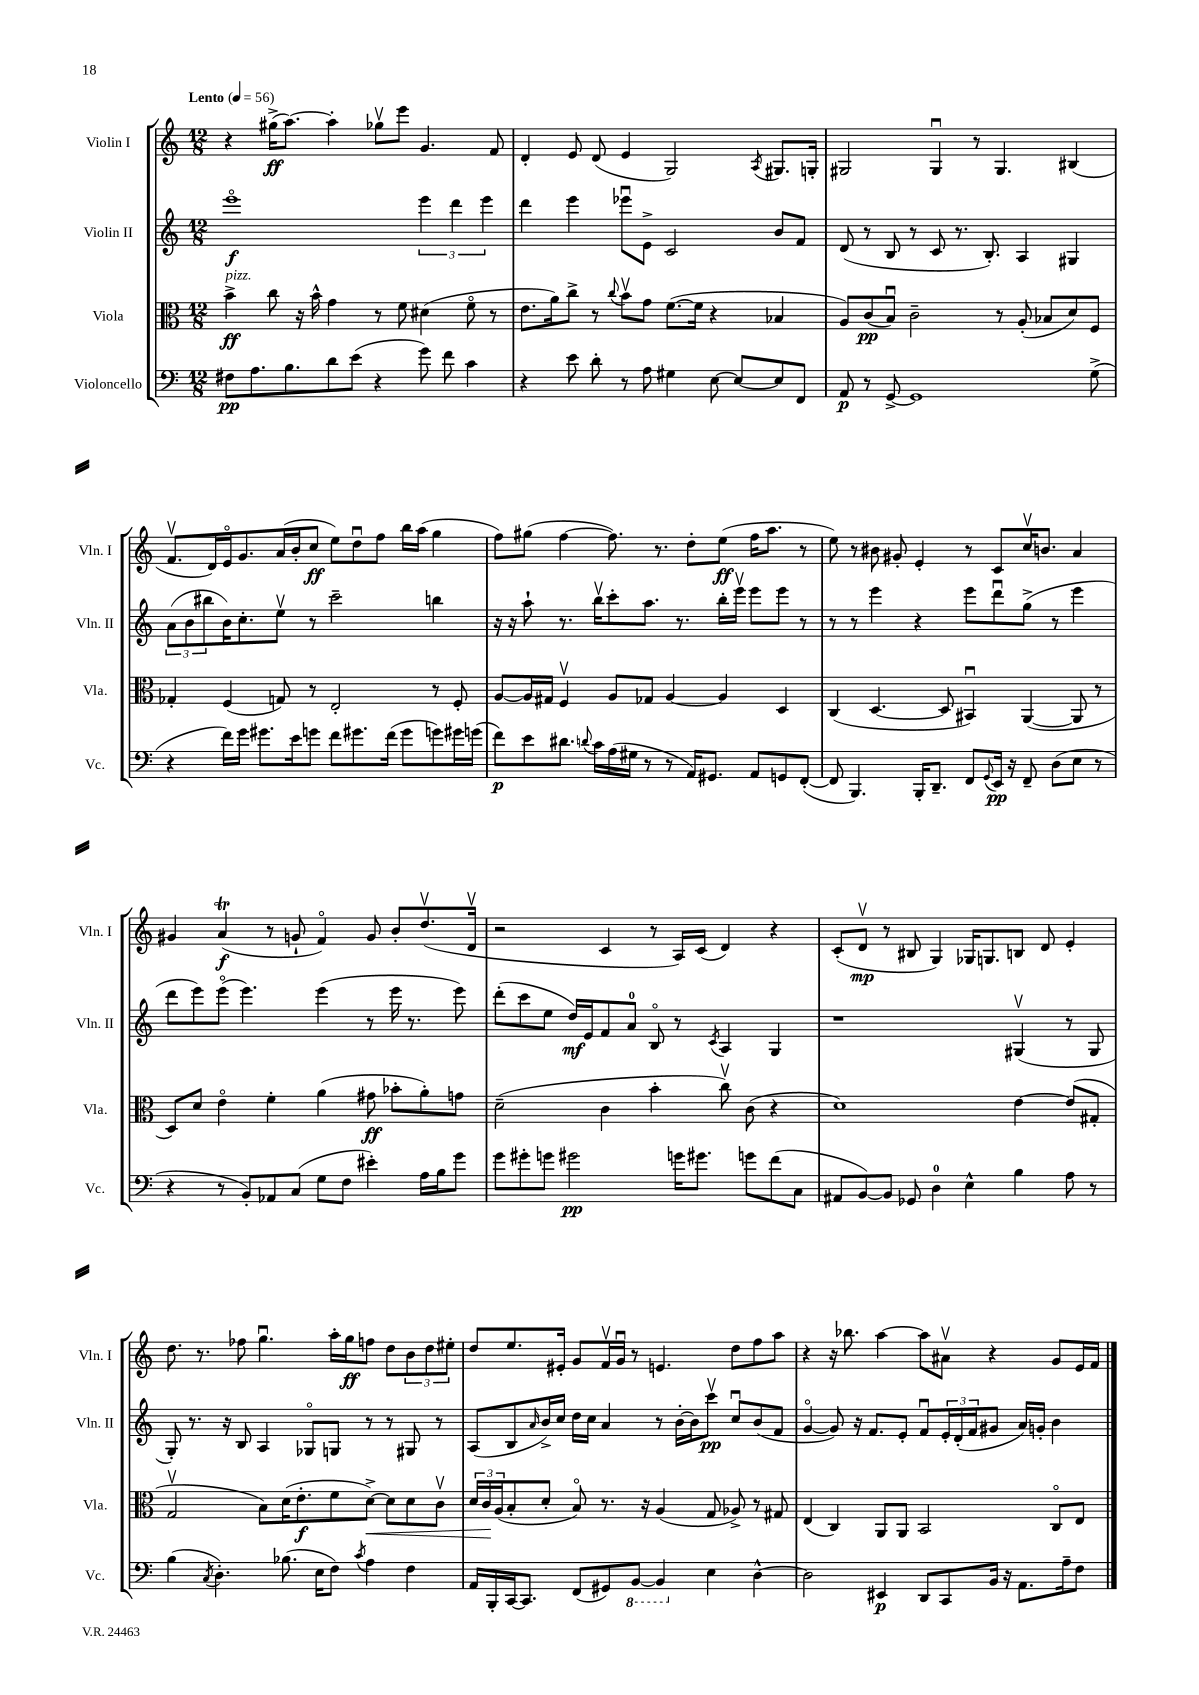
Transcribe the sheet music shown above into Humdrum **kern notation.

**kern	**kern	**kern	**kern
*staff4	*staff3	*staff2	*staff1
*clefF4	*clefC3	*clefG2	*clefG2
*k[]	*k[]	*k[]	*k[]
*M12/8	*M12/8	*M12/8	*M12/8
*MM56	*MM56	*MM56	*MM56
8F#\L	4b^\	1eeeo	4r
8.A\	.	.	.
.	8cc\	.	(16gg#^\LK
8.B\	.	.	[8.aa\J)
.	16r	.	.
.	16b^^\	.	.
8d\	4g\	.	4aa'\]
(8e\J	.	.	.
4r	8r	.	8gg-v\L
.	8f\	.	8eee\J
8g\)	(4d#\	6eee\	4.g/
8f\	.	.	.
.	.	6ddd\	.
4c\	8fo\	.	.
.	.	6eee\	.
.	8r	.	8f/
=	=	=	=
4r	8.e\L	4ddd\	4d'/
.	16a\k)	.	.
8e\	8cc^\J	4eee\	8e/
8d'\	8r	.	(8d/
.	8qqcc/	.	.
8r	8bv\L	8eee-u\L	4e/
8A\	8g\J	8e^\J	.
4G#\	([8.f\L	2c/	2G/)
.	16f\]Jk	.	.
[8E\	4r	.	.
8E/_L	.	.	.
.	.	.	8qA/
8E/]	4B-/	8b/L	8.G#/L
8FF/J	.	8f/J	.
.	.	.	16G'/Jk
=	=	=	=
8AA/	8A/L)	(8d/	2G#/
8r	(8c/	8r	.
[8GG^/	8Bu/J)	8B/	.
1GG]	2c~\	8r	.
.	.	8c/	4G#u/
.	.	8.r	.
.	.	.	8r
.	.	8.B'/)	.
.	8r	.	4.G#/
.	(8A'/	4A/	.
.	8B-/L	.	.
.	8d/)	4G#/	(4B#/
(8G^\	8F/J	.	.
=	=	=	=
4r	4G-'/	(12a\L	8.fv/L
.	.	12b\	.
.	.	12bb#\	.
.	.	.	16d/L)
16f\LL)	(4F/	16b\K)	16eo/J
16g\JJ	.	8.cc'\	8.g/
8.g#\L	.	.	.
.	8G/)	8eev\J	(16a/L
16e\k	.	.	16b'/J
8g\J	8r	8r	8cc/J
8f\L	2E'/	2ccc~\	8ee\L)
8.g#\	.	.	8ddu\
.	.	.	8ff\J
(16f\Jk	.	.	.
8g#\L	.	.	16bb\LL
.	.	.	(16aa\JJ
8g\)	8r	4bb\	4gg\
16g#\L	8F'/	.	.
(16g\JJ	.	.	.
=	=	=	=
8f\L)	[8A/L	16r	8ff\L)
.	.	16r	.
8e\	16A/]L	8aa`\	(8gg#\J
.	16G#/JJ	.	.
8.d#\J	4Fv/	8.r	[4ff\
8qqd/	.	.	.
16c\LL	.	16bbv\LK	.
(16A\	8A/L	8ccc'\	8.ff\])
16G#\JJ	.	.	.
8r	8G-/J	8.aa\J	.
.	.	.	8.r
8r	[4A/	.	.
.	.	8.r	.
16AA/LK)	.	.	8dd'\L
8.GG#/J	.	.	.
.	4A/]	16bb'\LL	(8ee\J
.	.	16eeev\JJ	.
8AA/L	.	8eee\L	16ff\LK
.	.	.	8.aa\J
8GG/	4D/	8eee\J	.
([8FF'/J	.	8r	8r
=	=	=	=
8FF/]	(4C/	8r	8ee\)
4.BBB/)	.	8r	8r
.	[4.D/	4eee\	8b#\
.	.	.	8g#'/
16BBB'/LK	.	4r	4e'/
8.DD~/J	.	.	.
.	8D/]	.	.
8FF/L	4BB#u/)	8eee\L	8r
8qqGG/	.	.	.
16EE/Jk	.	8dddu\	8c/L
16r	.	.	.
8FF~/	([4AA/	(8gg^\J	16ccv/K
.	.	.	8.b/J
(8D\L	.	8r	.
8E\J	8AA/]	4eee\	4a/
8r	8r	.	.
=	=	=	=
4r	8D/L)	8ddd\L	4g#/
.	8d/J	8eee\)	.
8r	4eo\	(8eeeo\J	(4a/
8BB'/L)	.	4.eee\)	.
8AA-/	4f'\	.	8r
(8C/J	.	.	8g`/
8G\L	(4a\	(4eee\	4fo/)
8F\J	.	.	.
4e#'\)	8g#\	8r	8g/
.	8b-'\L	16eee\	8b'/L
.	.	8.r	.
16A\LL	8a'\)	.	(8.ddv/
16B\J	.	.	.
8g\J	8g\J	8eee\)	.
.	.	.	16dv/Jk
=	=	=	=
8g\L	(2d~\	(8ddd'\L	2r
8g#'\	.	8ccc\	.
8g\J	.	8ee\J	.
2g#\	.	16dd/LL)	.
.	.	16e/J	.
.	4c\	8f/	4c/
.	.	8a/J	.
.	4b'\	8Bo/	8r
16g\LK	.	8r	16A/LL)
8.g#\J	.	.	(16c/JJ
.	.	8qc/	.
.	8ccv\)	4A/	4d/)
8g\L	(8c\	.	.
(8f\	4r	4G/	4r
8C\J	.	.	.
=	=	=	=
8AA#/L	1d)	1r	(8c'/L
[8BB/)	.	.	8dv/J
8BB/]J	.	.	8r
8GG-/	.	.	8B#/
4D\	.	.	4G/)
4E^^\	.	.	16G-/LK
.	.	.	8.G/
4B\	[4e\	(4G#v/	8B/J
.	.	.	8d/
8A\	(8e/]L	8r	4e'/
8r	8G#'/J	8G#/	.
=	=	=	=
(4B\	2Gv/	8G'/)	8.dd\
.	.	8.r	.
.	.	.	8.r
8qC/	.	.	.
4.D'\)	.	.	.
.	.	16r	.
.	.	8B/	8ff-\
.	8B\L)	4A/	4.ggu\
(8.B-\	(16d\K	.	.
.	8.e'\	.	.
.	.	8G-o/L	.
16E\LK	.	.	.
8F\J)	8f\	8G/J	16aa'\LL
.	.	.	16gg\J
8qc/	.	.	.
4A\	[8d^\J)	8r	8ff\J
.	8d\]L	8r	8dd\L
4F\	8d\	8G#/	12b\
.	.	.	12dd\
.	8cv\J	8r	.
.	.	.	12ee#'\J
=	=	=	=
16AA/LL	24d/LL	(8A/L	8dd/L
.	24c/	.	.
16BBB'/	.	.	.
.	(24A/J	.	.
[16CC/J	8B'/	8B/	8.ee/
8.CC/]J	.	.	.
.	.	16qqa/	.
.	8d'/J	16b^/L)	.
.	.	16cc/JJ	16e#'/Jk
(8FF/L	8Bo/)	16dd\LL	8g/L
.	.	16cc\JJ	.
8GG#/)	8.r	4a/	16fv/L
.	.	.	16gu/JJ
[8BBB/J	.	.	8r
.	16r	.	.
4BBB/]	(4A/	8r	4.e/
.	.	[16b'\LL	.
.	.	16b\]J	.
4E\	8G/	8cccv\J	.
.	8A-^/)	8ccu/L	8dd\L
[4D^^\	8r	(8b/	8ff\
.	8G#/	8f/J	8aa\J
=	=	=	=
2D\]	(4E/	[4go/	4r
.	4C/)	8g/])	16r
.	.	.	8.bb-\
.	.	16r	.
.	.	8.f/L	.
4EE#/	8AA/L	.	[4aa\
.	8AA/J	8e'/J	.
8DD/L	2BB/	8fu/L	8aa\]L
8CC/	.	24e'/L	8a#v\J
.	.	(24d'/	.
.	.	24f/J	.
16BB/Jk	.	8g#/J	4r
16r	.	.	.
8.AA\L	.	16a/LL)	.
.	.	16g'/JJ	.
.	8Co/L	4b\	8g/L
16A~\k	.	.	.
8F\J	8E/J	.	16e/L
.	.	.	16f/JJ
==	==	==	==
*-	*-	*-	*-
